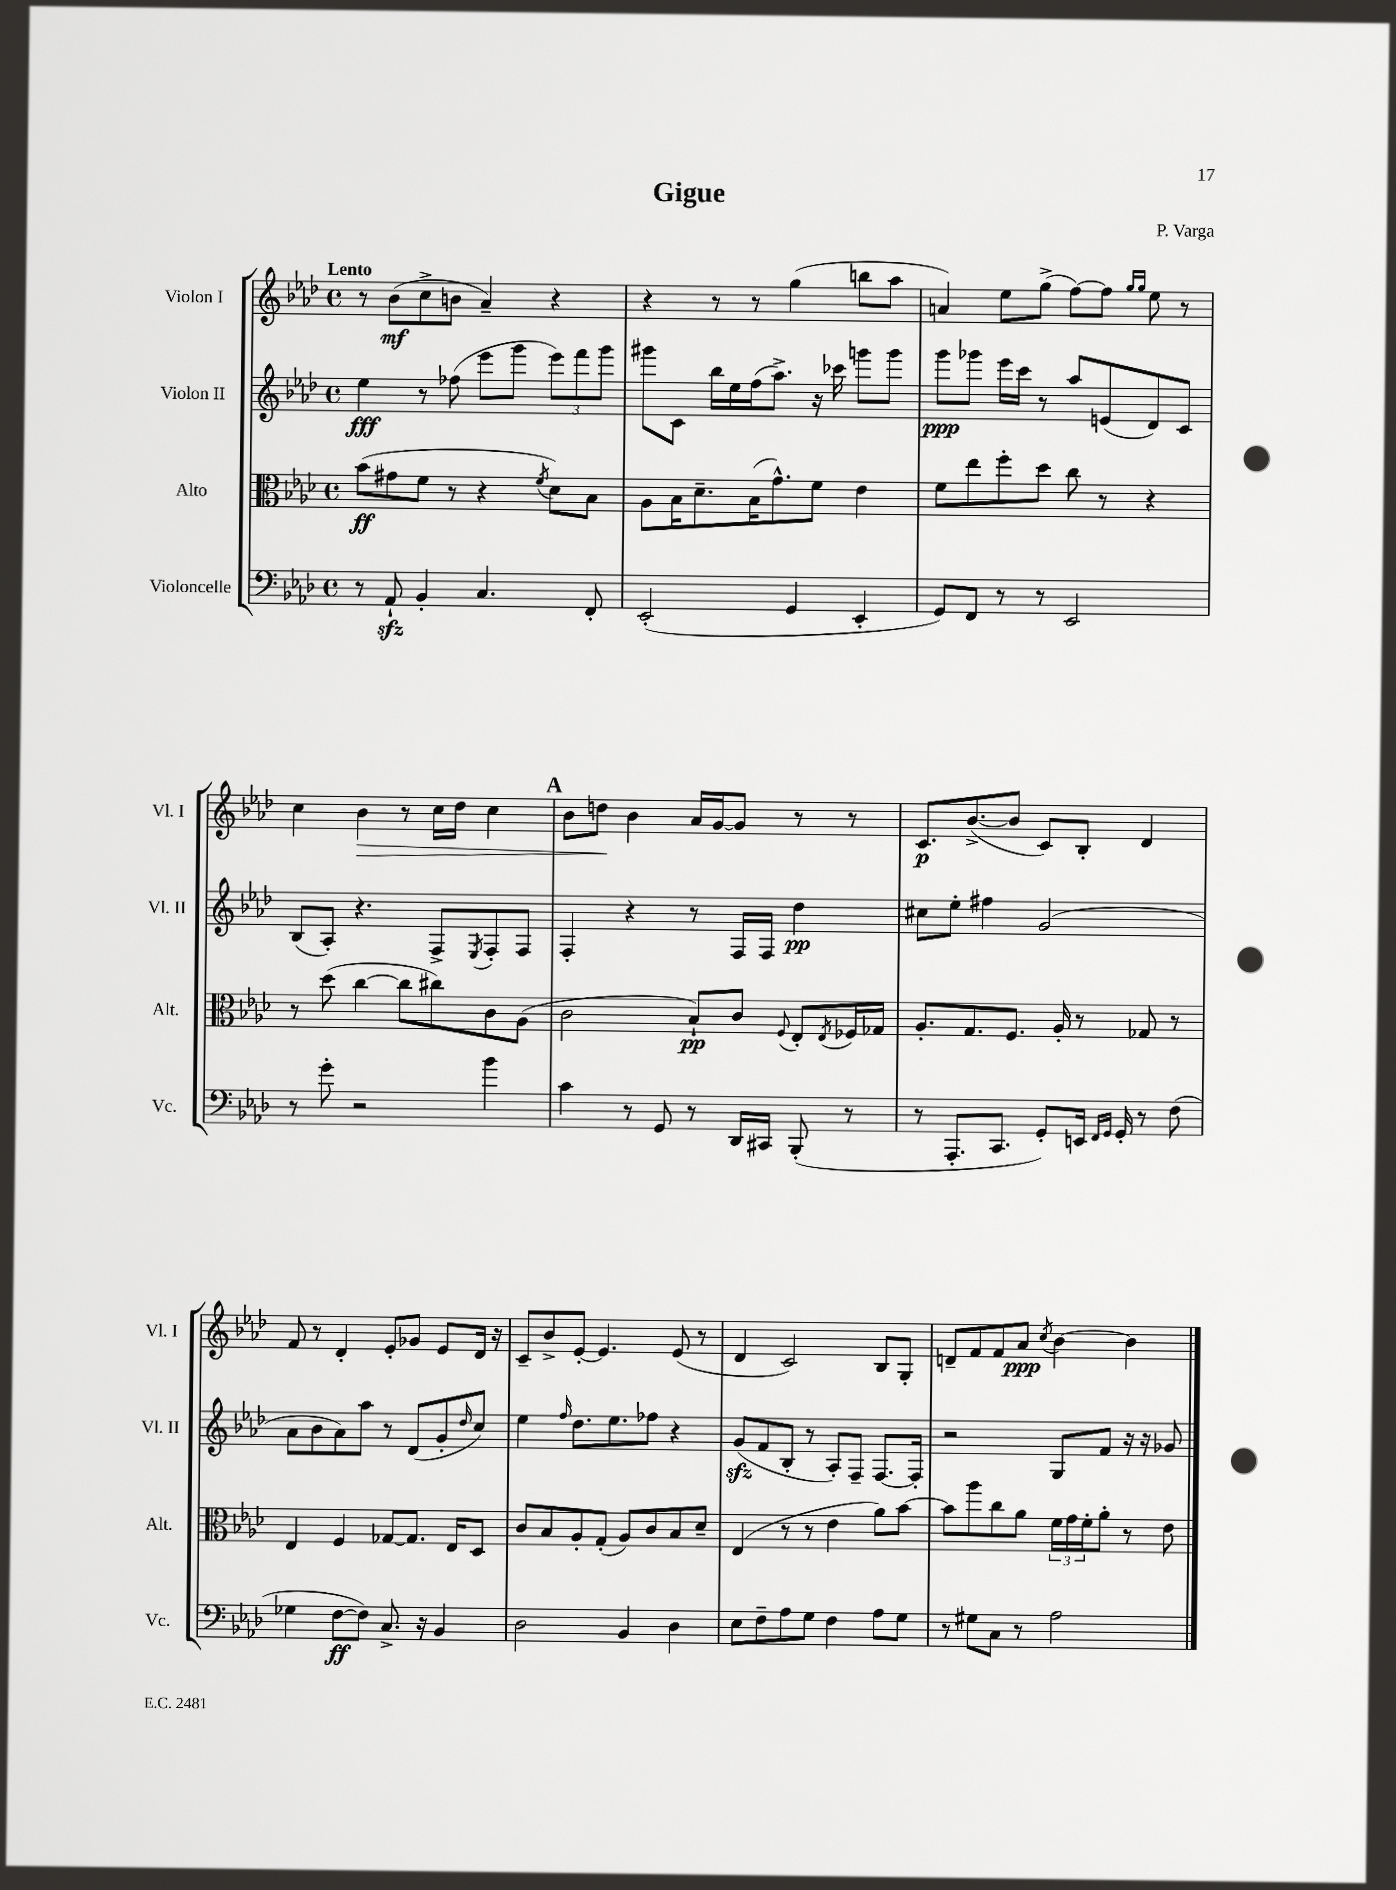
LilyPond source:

\header { title = "Gigue" composer = "P. Varga" }
<<
\new StaffGroup <<
\new Staff = "s0" \with { instrumentName = "Violon I" shortInstrumentName = "Vl. I" } {
    \clef treble \key aes \major \defaultTimeSignature \time 4/4 \tempo "Lento"
    r8 bes'8\mf( c''8-> b'8 aes'4--) r4 |
    r4 r8 r8 g''4( b''8 aes''8 |
    a'4) ees''8 g''8->( f''8~) f''8 \grace { g''16 g''16 } ees''8 r8 |
    c''4 bes'4\> r8 c''16 des''16 c''4 |
    \mark \markup { \bold "A" } bes'8 d''8\! bes'4 aes'16 g'16~ g'8 r8 r8 |
    c'8.\p bes'8.~->( bes'8 c'8) bes8-. des'4 |
    f'8 r8 des'4-. ees'8-. ges'8 ees'8 des'16 r16 |
    c'8-- bes'8-> ees'8~-. ees'4. ees'8( r8 |
    des'4 c'2) bes8 g8-. |
    d'8-- f'8 f'8 aes'8\ppp \acciaccatura { c''8 } bes'4~ bes'4 \bar "|." |
}
\new Staff = "s1" \with { instrumentName = "Violon II" shortInstrumentName = "Vl. II" } {
    \clef treble \key aes \major \defaultTimeSignature \time 4/4
    ees''4\fff r8 fes''8( ees'''8 g'''8 \tuplet 3/2 { ees'''8) f'''8 g'''8 } |
    gis'''8 c'8 bes''16 ees''16 f''16( aes''8.->) r16 ces'''16 g'''8 g'''8 |
    g'''8\ppp ges'''8 ees'''16 c'''16 r8 aes''8 e'8( des'8) c'8 |
    bes8( aes8-.) r4. f8-> \acciaccatura { ees8 } f8-. f8 |
    \mark \markup { \bold "A" } f4-. r4 r8 f16 f16 des''4\pp |
    cis''8 ees''8-. fis''4 g'2( |
    aes'8 bes'8 aes'8) aes''8 r8 des'8( g'8-. \grace { des''16 } c''8) |
    ees''4 \grace { f''16 } des''8. ees''8. fes''8 r4 |
    g'8\sfz( f'8 bes8-. r8 aes8-.) f8-- f8.~ f16-. |
    r2 g8 f'8 r16 r16 ges'8 \bar "|." |
}
\new Staff = "s2" \with { instrumentName = "Alto" shortInstrumentName = "Alt." } {
    \clef alto \key aes \major \defaultTimeSignature \time 4/4
    bes'8\ff( gis'8 f'8 r8 r4 \acciaccatura { f'8 } des'8) bes8 |
    aes8 bes16 des'8.-- bes16( g'8.-^) f'8 ees'4 |
    f'8 ees''8 f''8-. des''8 c''8 r8 r4 |
    r8 des''8( c''4~ c''8 cis''8) c'8 aes8( |
    \mark \markup { \bold "A" } c'2 bes8-!\pp) c'8 \appoggiatura { f8 } ees8-. \acciaccatura { ees8 } fes16 ges16 |
    aes8.-. g8. f8. aes16-. r8 ges8 r8 |
    ees4 f4 ges8~ ges8. ees16 des8 |
    c'8 bes8 aes8-. g8-.( aes8) c'8 bes8 des'8-- |
    ees4( r8 r8 ees'4 aes'8) bes'8~ |
    bes'8 aes''8 c''8 aes'8 \tuplet 3/2 { f'16 g'16 f'16-. } aes'8-. r8 ees'8 \bar "|." |
}
\new Staff = "s3" \with { instrumentName = "Violoncelle" shortInstrumentName = "Vc." } {
    \clef bass \key aes \major \defaultTimeSignature \time 4/4
    r8 aes,8-!\sfz bes,4-. c4. f,8-. |
    ees,2-.( g,4 ees,4-. |
    g,8) f,8 r8 r8 ees,2 |
    r8 g'8-. r2 bes'4 |
    \mark \markup { \bold "A" } c'4 r8 g,8 r8 des,16 cis,16 bes,,8-.( r8 |
    r8 aes,,8.-. c,8. g,8-.) e,16 \grace { f,16 g,16 } g,16-. r8 f8( |
    ges4 f8~\ff f8) c8.-> r16 bes,4 |
    des2 bes,4 des4 |
    ees8 f8-- aes8 g8 f4 aes8 g8 |
    r8 gis8 c8 r8 aes2 \bar "|." |
}
>>
>>
\layout { \context { \Score \remove "Bar_number_engraver" } }
